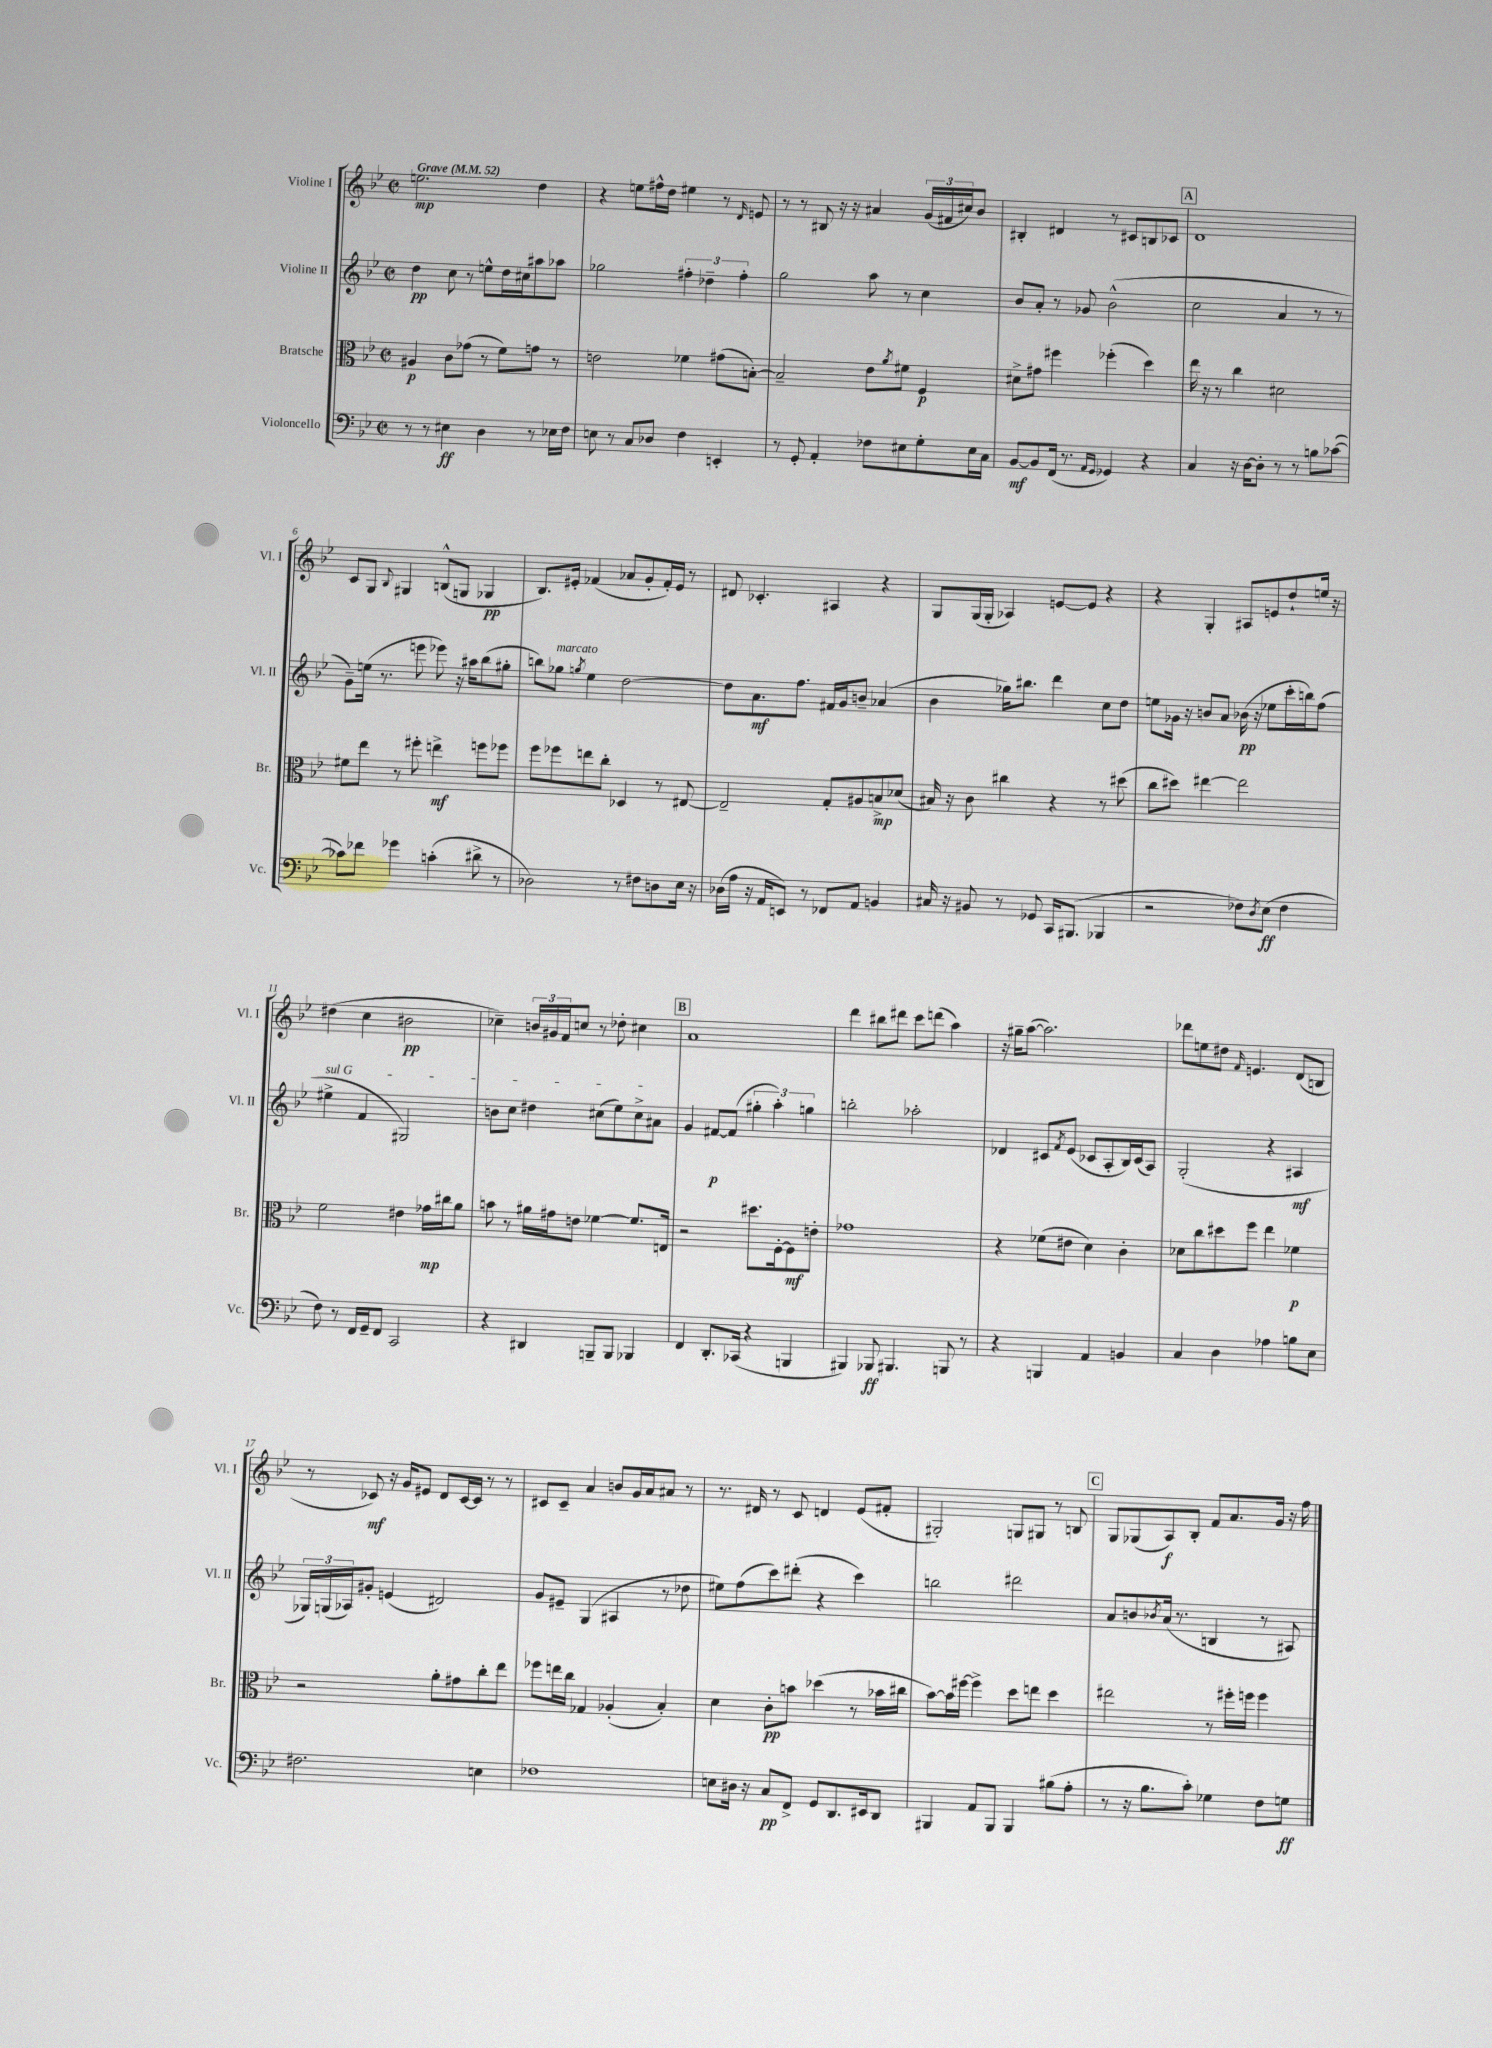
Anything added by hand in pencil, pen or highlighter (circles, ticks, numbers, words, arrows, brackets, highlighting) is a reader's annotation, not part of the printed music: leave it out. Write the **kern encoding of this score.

**kern	**dynam	**kern	**dynam	**kern	**dynam	**kern	**dynam
*part4	*part4	*part3	*part3	*part2	*part2	*part1	*part1
*staff4	*staff4	*staff3	*staff3	*staff2	*staff2	*staff1	*staff1
*I"Violoncello	*	*I"Bratsche	*	*I"Violine II	*	*I"Violine I	*
*I'Vc.	*	*I'Br.	*	*I'Vl. II	*	*I'Vl. I	*
*clefF4	*	*clefC3	*	*clefG2	*	*clefG2	*
*k[b-e-]	*	*k[b-e-]	*	*k[b-e-]	*	*k[b-e-]	*
*M2/2	*	*M2/2	*	*M2/2	*	*M2/2	*
*met(c|)	*	*met(c|)	*	*met(c|)	*	*met(c|)	*
*MM52	*	*MM52	*	*MM52	*	*MM52	*
=1	=1	=1	=1	=1	=1	=1	=1
!	!	!	!	!	!	!LO:TX:a:B:t=Grave	!
8r	.	4A#X/	p	4dd\	pp	2.een\	mp
8r	.	.	.	.	.	.	.
4E#X\	ff	8c\L	.	8cc\	.	.	.
.	.	(8g-X\J	.	8r	.	.	.
4D\	.	8r	.	8een^^\L	.	.	.
.	.	8f\L)	.	16dd\L	.	.	.
.	.	.	.	16cc#X\J	.	.	.
8r	.	8gn\J	.	8aa#X\	.	4dd\	.
16E-X\LL	.	8r	.	8aa-X\J	.	.	.
16F\JJ	.	.	.	.	.	.	.
=2	=2	=2	=2	=2	=2	=2	=2
8En\	.	2en\	.	2gg-X\	.	4r	.
8r	.	.	.	.	.	.	.
8C/L	.	.	.	.	.	8een\L	.
8D-X/J	.	.	.	.	.	16ff#X^^\L	.
.	.	.	.	.	.	16dd\JJ	.
4F\	.	4f-X\	.	6ff#X'\	.	4ee#X\	.
.	.	.	.	6dd-X~\	.	.	.
4EEn'/	.	(8g#X\L	.	.	.	8r	.
.	.	.	.	6ff#'\	.	.	.
.	.	.	.	.	.	16qqd/	.
.	.	[8Bn'\J)	.	.	.	8en/	.
=3	=3	=3	=3	=3	=3	=3	=3
8r	.	2B~/]	.	2gg\	.	8r	.
8GG'/	.	.	.	.	.	8r	.
4AA'/	.	.	.	.	.	8B#X/	.
.	.	.	.	.	.	16r	.
.	.	.	.	.	.	16r	.
8F-X\L	.	8e-\L	.	8aa\	.	4a#X/	.
.	.	8qa/	.	.	.	.	.
8E#X\	.	8f#X\J	.	8r	.	.	.
8G'\	.	4F/	p	4cc\	.	(24g/LL	.
.	.	.	.	.	.	24f#X/	.
.	.	.	.	.	.	24cc#X/J)	.
16E#\L	.	.	.	.	.	8b-/J	.
16C\JJ	.	.	.	.	.	.	.
=4	=4	=4	=4	=4	=4	=4	=4
[8BB-/L	mf	8d#X^\L	.	8b-/L	.	4B#X'/	.
8BB-/]	.	8g#X\J	.	8a'/J	.	.	.
(16FF/Jk	.	4ff#X\	.	8r	.	4d#X/	.
8.r	.	.	.	.	.	.	.
.	.	.	.	8g-X/	.	.	.
16qqAA/LL	.	.	.	.	.	.	.
16qqGG/JJ	.	.	.	.	.	.	.
4GG-X/)	.	(4ff-X'\	.	(2b-^^\	.	8r	.
.	.	.	.	.	.	8c#X/L	.
4r	.	4dd\)	.	.	.	8Bn/	.
.	.	.	.	.	.	8c-X/J	.
!!LO:REH:place=s1:t=A
=5	=5	=5	=5	=5	=5	=5	=5
4C/	.	16ee-\	.	2cc\	.	1d	.
.	.	16r	.	.	.	.	.
.	.	8r	.	.	.	.	.
16r	.	4cc\	.	.	.	.	.
[16D\KL	.	.	.	.	.	.	.
8D'\J]	.	.	.	.	.	.	.
8r	.	2d#X\	.	4a/	.	.	.
8r	.	.	.	.	.	.	.
8Bn\L	.	.	.	8r	.	.	.
([8c-X\J	.	.	.	8r	.	.	.
!!LO:LB:g=z
=6	=6	=6	=6	=6	=6	=6	=6
8c-X\L])	.	8f#X\L	.	8g~\L)	.	8c/L	.
8f-X\J	.	8ee-\J	.	(16een\Jk	.	8G/J	.
.	.	.	.	8.r	.	.	.
.	.	.	.	.	.	8qqB-/	.
4g-X\	.	8r	.	.	.	4G#X/	.
.	.	8ff#X'\	.	8eeen\	.	.	.
(4cn'\	.	4een^\	mf	8eee-X\)	.	(8Bn^^/L	.
.	.	.	.	16r	.	8Gn/J	.
.	.	.	.	16aa#X\KL	.	.	.
8d#X^\	.	8ffn\L	.	(8bb-\	.	4G-X/	pp
8r	.	8ff-X\J	.	8gg#X'\J	.	.	.
=7	=7	=7	=7	=7	=7	=7	=7
2D-X\)	.	8ff\L	.	8bbn\L)	.	8.B-/L)	.
!	!	!	!	!LO:TX:a:i:t=marcato	!	!	!
.	.	8ff-X\	.	8gg-X\J	.	.	.
.	.	.	.	.	.	16e#X'/Jk	.
.	.	.	.	8qggn/	.	.	.
.	.	8een\	.	4ee-\	.	(4f-X/	.
.	.	8cc'\J	.	.	.	.	.
8r	.	4D-X/	.	[2dd\	.	8a-X/L	.
8F#X\L	.	.	.	.	.	8g'/	.
8Dn\	.	8r	.	.	.	16f-'/L)	.
.	.	.	.	.	.	16e#/JJ	.
16E-\Jk	.	[8E#X/	.	.	.	8r	.
16r	.	.	.	.	.	.	.
=8	=8	=8	=8	=8	=8	=8	=8
(16D-X\LL	.	2E#~/]	.	8dd\L]	.	8d#X/	.
16A\JJ	.	.	.	.	.	.	.
16r	.	.	.	8.a\	mf	4.c-X'/	.
16AA/KL	.	.	.	.	.	.	.
8EEn/J)	.	.	.	.	.	.	.
.	.	.	.	8.ff\J	.	.	.
8r	.	.	.	.	.	.	.
8FF-X/L	.	8G'/L	.	16f#X/LL	.	4A#X/	.
.	.	.	.	16g/J	.	.	.
8AA/J	.	8A#X/	.	8bn~/J	.	.	.
4BBn/	.	8Bn^/	mp	(4a-X/	.	4r	.
.	.	(8d-X/J	.	.	.	.	.
=9	=9	=9	=9	=9	=9	=9	=9
16C#X/	.	16B#X/)	.	4b-\	.	8G/L	.
16r	.	16r	.	.	.	.	.
8BB#X/	.	8c\	.	.	.	(16G/L	.
.	.	.	.	.	.	16G'/JJ	.
8r	.	4cc#X\	.	16gg-X\KL)	.	4A-X/)	.
.	.	.	.	8.bb#X\J	.	.	.
8GG-X/	.	.	.	.	.	.	.
16CC/KL	.	4r	.	4ddd\	.	[8en/L	.
(8.BBB#X/J	.	.	.	.	.	.	.
.	.	.	.	.	.	8e/J]	.
4BBB-X/	.	8r	.	8cc\L	.	4r	.
.	.	(8dd#X\	.	8dd\J	.	.	.
=10	=10	=10	=10	=10	=10	=10	=10
2r	.	8cc\L	.	8een\L	.	4r	.
.	.	8dd#X\J)	.	16g-X\Jk	.	.	.
.	.	.	.	16r	.	.	.
.	.	[4ee#X\	.	8bn/L	.	4G'/	.
.	.	.	.	8a/J	.	.	.
8F-X\L)	.	2ee#\]	.	(16b-X\	pp	8A#X/L	.
.	.	.	.	16r	.	.	.
8qD/	.	.	.	.	.	.	.
(8E-\J	ff	.	.	8ee-X\L	.	8en/	.
4F-\	.	.	.	16ccc'\L	.	8dd`/	.
.	.	.	.	16bbn\J)	.	.	.
.	.	.	.	(8ff\J	.	16een/Jk	.
.	.	.	.	.	.	16r	.
!!LO:LB:g=z
=11	=11	=11	=11	=11	=11	=11	=11
!	!	!	!	!LO:TX:a:i:t=sul G	!	!	!
8F\)	.	2f\	.	4ee#X^\	.	(4dd#X\	.
8r	.	.	.	.	.	.	.
16FF/LL	.	.	.	4f/	.	4cc\	.
16GG~/J	.	.	.	.	.	.	.
8FF/J	.	.	.	.	.	.	.
2CC/	.	4e#X\	.	2G#X/)	.	2b#X\	pp
.	.	16g-X\LL	mp	.	.	.	.
.	.	16cc#X\J	.	.	.	.	.
.	.	8a\J	.	.	.	.	.
=12	=12	=12	=12	=12	=12	=12	=12
4r	.	8bn\	.	8bn\L	.	4cc-X~\)	.
.	.	8r	.	8cc\J	.	.	.
4DD#X/	.	16a#X\LL	.	4dd#X\	.	24bn/LL	.
.	.	.	.	.	.	24g#X/	.
.	.	16g#X\J	.	.	.	.	.
.	.	.	.	.	.	24f/J	.
.	.	8en\J	.	.	.	8ccn/J	.
8BBBn~/L	.	[4f-X\	.	(8cc#X\L	.	8r	.
8BBB/J	.	.	.	8ee-\)	.	8dd-X'\	.
4BBB-X/	.	8.f-/L]	.	8cc#^\	.	4cc#X\	.
.	.	.	.	8a#X\J	.	.	.
.	.	16En/Jk	.	.	.	.	.
!!LO:REH:place=s1:t=B
=13	=13	=13	=13	=13	=13	=13	=13
4FF/	.	2r	.	4g/	.	1a	.
8.DD'/L	.	.	.	[8f#X/L	p	.	.
.	.	.	.	(8f#/J]	.	.	.
(16CC-X/Jk	.	.	.	.	.	.	.
4r	.	8.dd#X\L	.	6gg#X'\	.	.	.
.	.	.	.	6aa'\)	.	.	.
.	.	[16F'\k	.	.	.	.	.
4BBBn/	.	8F\]	mf	.	.	.	.
.	.	.	.	6ggn\	.	.	.
.	.	8en'\J	.	.	.	.	.
=14	=14	=14	=14	=14	=14	=14	=14
4BBB#X/)	.	1g-X	.	2bbn'\	.	4ddd\	.
8BBB-X/	ff	.	.	.	.	8bb#X\L	.
4.BBB#X/	.	.	.	.	.	8ddd#X\J	.
.	.	.	.	2aa-X'\	.	8ccc\L	.
.	.	.	.	.	.	(8dddn\J	.
8BBBn/	.	.	.	.	.	4aa\)	.
8r	.	.	.	.	.	.	.
=15	=15	=15	=15	=15	=15	=15	=15
4r	.	4r	.	4d-X/	.	16r	.
.	.	.	.	.	.	16gg#X~\KL	.
.	.	.	.	.	.	([8aa\J	.
4BBBn/	.	(8f-X\L	.	8c#X/L	.	2.aa\])	.
.	.	.	.	8qf/	.	.	.
.	.	8e#X\J	.	(8e-/J	.	.	.
4AA/	.	4d\)	.	8c-X/L	.	.	.
.	.	.	.	8A'/	.	.	.
4BBn/	.	4c'\	.	16B-/L)	.	.	.
.	.	.	.	(16c-/J	.	.	.
.	.	.	.	8A/J)	.	.	.
=16	=16	=16	=16	=16	=16	=16	=16
4C/	.	8d-X\L	.	(2G'/	.	8ddd-X\L	.
.	.	8cc\	.	.	.	8een\	.
4D\	.	8dd#X\	.	.	.	8dd#X\J	.
.	.	.	.	.	.	16qqf/	.
.	.	8ff\J	.	.	.	4.en/	.
4A-X\	.	4ee-\	.	4r	.	.	.
8Bn\L	.	4f-X\	p	4A#X/	mf	(8d/L	.
8E-\J	.	.	.	.	.	8Bn/J	.
!!LO:LB:g=z
=17	=17	=17	=17	=17	=17	=17	=17
2.F#X\	.	2r	.	24G-X/LL)	.	8r	.
.	.	.	.	(24Gn/	.	.	.
.	.	.	.	24A-X/J)	.	.	.
.	.	.	.	8g#X'/J	.	8c-X/)	mf
.	.	.	.	(4en/	.	16r	.
.	.	.	.	.	.	16g/KL	.
.	.	.	.	.	.	8e#X/J	.
.	.	8a'\L	.	2d#X/)	.	8d/L	.
.	.	8g#X\	.	.	.	[16c-/L	.
.	.	.	.	.	.	16c-/JJ]	.
4En\	.	8cc'\	.	.	.	8r	.
.	.	8ee-\J	.	.	.	8r	.
=18	=18	=18	=18	=18	=18	=18	=18
1F-X	.	8ff-X\L	.	8g/L	.	8c#X/L	.
.	.	16een\L	.	8e#X~/J	.	8c#~/J	.
.	.	16cc\JJ	.	.	.	.	.
.	.	4G-X/	.	(4G/	.	4a/	.
.	.	(4A-X'/	.	4A#X/	.	8bn/L	.
.	.	.	.	.	.	16g/L	.
.	.	.	.	.	.	16a/J	.
.	.	4B-'/)	.	8r	.	8a#X/J	.
.	.	.	.	8dd-X\	.	8r	.
=19	=19	=19	=19	=19	=19	=19	=19
8En\L	.	4d\	.	8ee#X\L)	.	8.r	.
16D#X\Jk	.	.	.	(8ff\	.	.	.
16r	.	.	.	.	.	16d#X/	.
8C/L	pp	8c'\L	pp	8ccc\)	.	8r	.
8FF^/J	.	8bn\J	.	(8ddd#X'\J	.	8c/	.
8GG/L	.	(4dd-X\	.	4r	.	4dn/	.
8.DD/	.	.	.	.	.	.	.
.	.	8r	.	4ccc\)	.	(8e-/L	.
16EE#X/k	.	.	.	.	.	.	.
8DD/J	.	16b-X\LL	.	.	.	8f#X'/J	.
.	.	16cc#X\JJ	.	.	.	.	.
=20	=20	=20	=20	=20	=20	=20	=20
4BBB#X/	.	[8b-\L)	.	2bbn\	.	2G#X'/)	.
.	.	16b-\L]	.	.	.	.	.
.	.	[16ff#X\JJ	.	.	.	.	.
8AA/L	.	4ff#^\]	.	.	.	.	.
8BBB#/J	.	.	.	.	.	.	.
4BBB#/	.	8dd\L	.	2ddd#X\	.	8Gn/L	.
.	.	8een\J	.	.	.	8G#X/J	.
(8B#X\L	.	4dd\	.	.	.	8r	.
8A'\J	.	.	.	.	.	8Bn/	.
!!LO:REH:place=s1:t=C
=21	=21	=21	=21	=21	=21	=21	=21
8r	.	2ee#X\	.	8a/L	.	8G/L	.
16r	.	.	.	8bn/	.	(8G-X/	.
8.B-\L	.	.	.	.	.	.	.
.	.	.	.	8qb-X/	.	.	.
.	.	.	.	(16a/Jk	.	8A/)	f
.	.	.	.	8.r	.	.	.
8c'\J)	.	.	.	.	.	8B-'/J	.
4G-X\	.	8r	.	4Bn/	.	8f/L	.
.	.	16ff#X'\LL	.	.	.	8.a/	.
.	.	16ffn\JJ	.	.	.	.	.
8F\L	.	4ff\	.	8r	.	.	.
.	.	.	.	.	.	16g/Jk	.
8Gn\J	ff	.	.	8A#X/)	.	16r	.
.	.	.	.	.	.	16ff\	.
==	==	==	==	==	==	==	==
*-	*-	*-	*-	*-	*-	*-	*-
